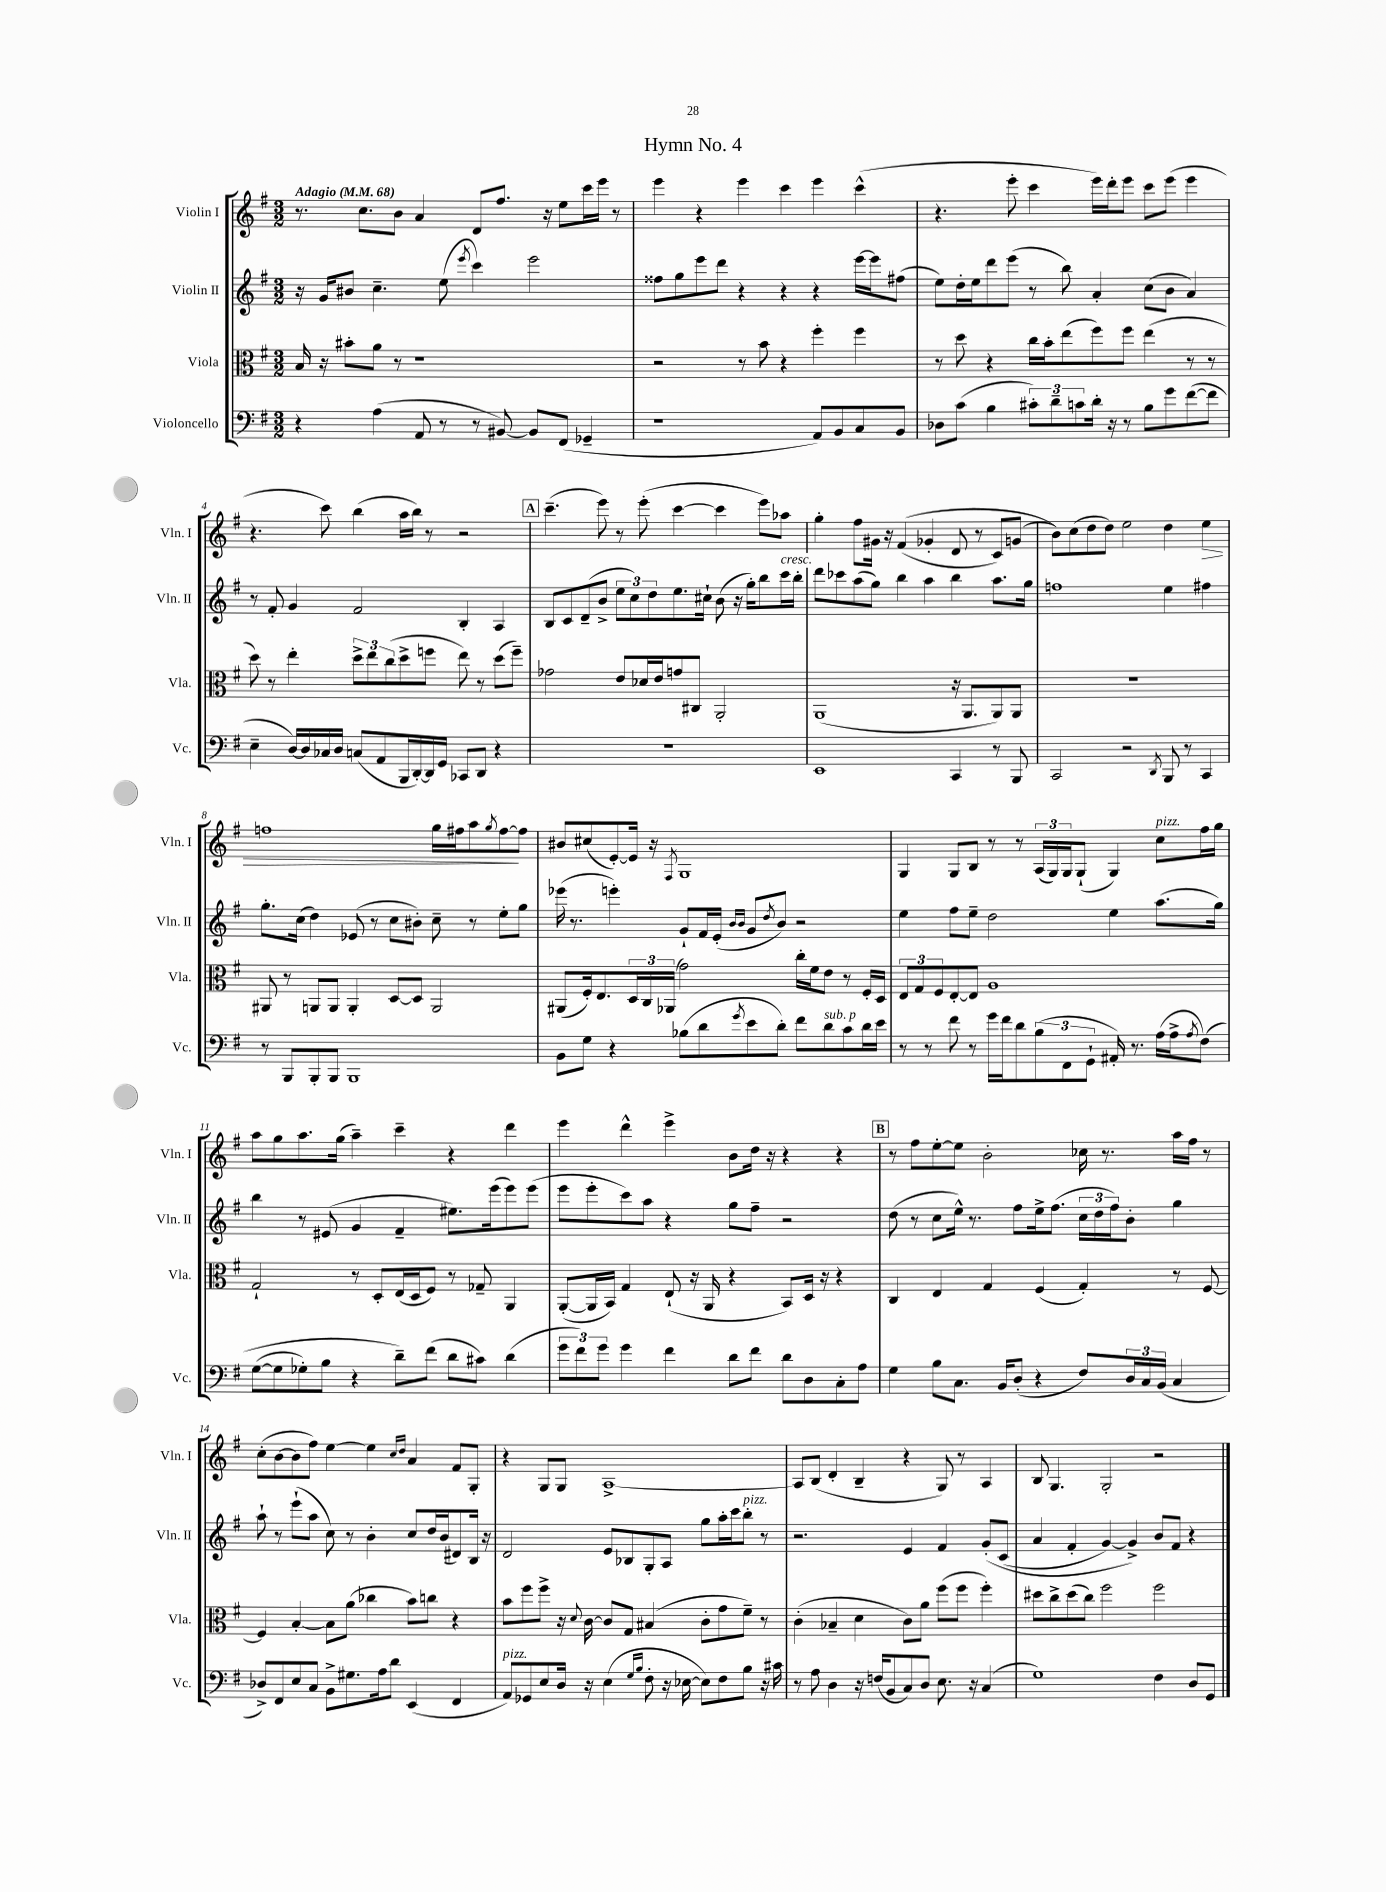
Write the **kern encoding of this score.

**kern	**kern	**kern	**kern
*staff4	*staff3	*staff2	*staff1
*clefF4	*clefC3	*clefG2	*clefG2
*k[f#]	*k[f#]	*k[f#]	*k[f#]
*M3/2	*M3/2	*M3/2	*M3/2
*MM68	*MM68	*MM68	*MM68
4r	16B/	16r	8.r
.	16r	16g/LK	.
.	8b#'\L	8b#/J	.
.	.	.	8.cc\L
(4A\	8a\J	4.cc~\	.
.	8r	.	8b\J
8AA/	1r	.	4a/
8r	.	(8ee\	.
.	.	8qeee/	.
8r	.	4ccc\)	8d/L
[8BB#/)	.	.	8.ff#/J
8BB#/]L	.	2eee\	.
.	.	.	16r
(8FF#/J	.	.	8ee\L
4GG-~/	.	.	16ccc\L
.	.	.	16eee\JJ
.	.	.	8r
=	=	=	=
1r	2r	8ff##\L	4eee\
.	.	8gg\	.
.	.	8eee\	4r
.	.	8ddd\J	.
.	8r	4r	4eee\
.	8b\	.	.
.	4r	4r	4ccc\
8AA/L)	4ff#'\	4r	4eee\
8BB/	.	.	.
8C/	4ff#\	[16eee\LL	(4ccc^^\
.	.	16eee\]J	.
8BB/J	.	(8ff#\J	.
=	=	=	=
8D-\L	8r	8ee\L)	4.r
(8c\J	8dd\	16dd'\L	.
.	.	16ee\J	.
4B\	4r	8ddd\	.
.	.	(8eee\J	8eee'\
12c#'\L)	16cc\LL	8r	4ccc\
.	16b'\J	.	.
12d~\	.	.	.
.	(8ee\	8bb\)	.
12c\	.	.	.
16d'\Jk	8ff#\)	4a'/	16eee\LL)
16r	.	.	16ddd'\J
8r	8ff#\J	.	8eee\J
8B\L	(4ee\	(8cc\L	8ccc\L
8g\	.	8b\J	(8eee\J
([8f#\	8r	4a/)	4eee\
8f#\]J	8r	.	.
=	=	=	=
4E~\	8dd\)	8r	4.r
.	8r	8f#'/	.
[16D/LL)	4ee'\	4g/	.
16D/]	.	.	.
16C-/	.	.	8ccc\)
16D/JJ	.	.	.
(8C/L	12dd^\L	2f#/	(4bb\
.	12ee\	.	.
8AA/	.	.	.
.	(12cc\	.	.
16BBB/L	8dd^\	.	16aa\LL
[16DD'/)	.	.	16bb\JJ)
16DD/]	8ff\J	.	8r
16GG/JJ	.	.	.
8CC-/L	8ee\)	4B'/	2r
8DD/J	8r	.	.
4r	(8dd\L	4A/	.
.	8ff~\J)	.	.
=	=	=	=
1.r	2g-\	8B/L	(4.ccc~\
.	.	8c/	.
.	.	(8d~/	.
.	.	8b^/J	8eee\)
.	8e/L	12ee\L	8r
.	.	12cc\)	.
.	16d-/L	.	(8eee'\
.	.	12dd\	.
.	16e/J	.	.
.	8g/	8.ee\	[4ccc\
.	8C#/J	.	.
.	.	16cc#`\Jk	.
.	2AA'/	(8b\	4ccc\]
.	.	16r	.
.	.	16gg'\LK)	.
.	.	8bb\	8eee\L)
.	.	16ccc\L	8aa-\J
.	.	16bb'\JJ	.
=	=	=	=
1EE	(1AA	8ddd\L	4gg'\
.	.	8ccc-\	.
.	.	(8aa\	8ff#\L
.	.	8gg\J)	16g#\Jk
.	.	.	16r
.	.	4bb\	&((4f#/
.	.	4aa\	4g-'/
4CC/	16r	4bb\	8d/
.	8.AA/L	.	.
.	.	.	8r
8r	8AA/)	8.aa\L	8c/L)
8BBB/	8AA/J	.	(8g/J
.	.	16gg\Jk	.
=	=	=	=
2CC/	1.r	1ff	8b\L)&)
.	.	.	(8cc\
.	.	.	8dd\
.	.	.	8dd\J)
2r	.	.	2ee\
8qDD/	.	.	.
8BBB/	.	4ee\	4dd\
8r	.	.	.
4CC/	.	4ff#\	4ee\
=	=	=	=
8r	8AA#/	8.gg'\L	1ff
8BBB/L	8r	.	.
.	.	(16cc\Jk	.
8BBB'/	8AA/L	4dd\)	.
8BBB/J	8AA/J	.	.
1BBB	4AA'/	(8e-/	.
.	.	8r	.
.	[8D/L	8cc\L	.
.	8D/]J	8b#'\J)	.
.	2AA/	8cc~\	16gg\LL
.	.	.	16ff#\J
.	.	8r	8aa\
.	.	.	8qgg/
.	.	8ee'\L	[8ff#\
.	.	8gg\J	8ff#\]J
=	=	=	=
8BB\L	(8AA#/L	(16eee-\	8b#/L
.	.	8.r	.
8G\J	16F#'/k)	.	(8cc#/
.	8.E/	.	.
4r	.	4eee'\)	[8e'/)
.	24D/L	.	16e/]Jk
.	24C/	.	.
.	.	.	16r
.	(24AA-/JJ	.	.
.	.	.	8qF#/
(8B-\L	2g\)	8g`/L	1G
8d\	.	16f#/L	.
.	.	(16e'/JJ	.
.	.	16qqb/LL	.
8qg/	.	16qqb/JJ	.
8e\	.	8g/L	.
.	.	8qdd/	.
8d'\J)	.	8b/J)	.
8f#\L	16cc'\LL	2r	.
.	16f#\J	.	.
8d\	8e\J	.	.
8c\	8r	.	.
16d\L	16F#'/LL	.	.
16e\JJ	16D/JJ	.	.
=	=	=	=
8r	12E/L	4ee\	4G/
.	12G/	.	.
8r	.	.	.
.	12F#/	.	.
8f#\	[8E'/	8ff#\L	8G/L
8r	8E/]J	8ee~\J	8B/J
16g\LL	1A	2dd\	8r
16f#\J	.	.	.
8d\	.	.	8r
(12B\	.	.	(24A/LL
.	.	.	24G/)
12FF#\	.	.	24G/J
.	.	.	(8G`/J
12GG`\J	.	.	.
16AA#'/)	.	4ee\	4G/)
8.r	.	.	.
(16A\LL	.	(8.aa\L	8cc\L
16A^\J	.	.	.
8qA/	.	.	.
&(8F#\J)	.	.	16ff#\L
.	.	16gg\Jk)	16gg\JJ
=	=	=	=
([8G\L	2G`/	4bb\	8aa\L
8G\]	.	.	8gg\
8G-'\)	.	8r	8.aa\
8B\J	.	(8e#/	.
.	.	.	(16gg\Jk
4r	8r	4g/	4aa~\)
.	8D'/L	.	.
8d~\L&)	(16E/L	4f#~/	4ccc~\
.	16D/J	.	.
(8f#\J	8F#/J)	.	.
8d\L	8r	8.ee#\L)	4r
8c#\J)	8G-~/	.	.
.	.	(16eee\k	.
(4d\	4AA/	8eee\)	4ddd\
.	.	(8eee\J	.
=	=	=	=
12g\L	([8AA'/L	8eee\L	4eee\
12f#\)	.	.	.
.	16AA/]L	8eee'\	.
12g\J	.	.	.
.	16BB/JJ)	.	.
4g\	4G/	8ccc\)	4ddd^^\
.	.	8aa\J	.
4f#\	(8E`/	4r	4eee^\
.	16r	.	.
.	16AA/	.	.
8d\L	4r	8gg\L	8b\L
8f#\J	.	8ff#~\J	16dd\Jk
.	.	.	16r
8d\L	8BB/L)	2r	4r
8D\	16D/Jk	.	.
.	16r	.	.
8C'\	4r	.	4r
8A\J	.	.	.
=	=	=	=
4G\	4C/	(8dd\	8r
.	.	8r	8ff#\L
8B\L	4E/	8cc\L	[8ee'\
8.C\J	.	16ee^^\Jk)	8ee\]J
.	.	8.r	.
.	4G/	.	2b'\
16BB/LK	.	.	.
(8D'/J	.	8ff#\L	.
4r	(4F#/	16ee^\k	.
.	.	(8.ff#\J	.
8F#/L)	4G'/)	24cc\LL	16cc-\
.	.	24dd\	.
.	.	.	8.r
.	.	24ff#\J)	.
24D/L	.	8b'\J	.
24C/	.	.	.
(24BB/JJ	.	.	.
4C/	8r	4gg\	16aa\LL
.	.	.	16ff#\JJ
.	[8F#/	.	8r
=	=	=	=
8D-^/L)	4F#/]	8aa`\	(8cc'\L
8FF#/	.	8r	[8b\
8E/	[4B'/	(8eee`\L	8b\]
8C/J	.	8aa\J	8ff#\J)
8BB^\L	8B\]L	8cc\)	[4ee\
8.G#\	(8a\J	8r	.
.	4cc-\	4b'\	4ee\]
16A\k	.	.	.
8d\J	.	.	.
.	.	.	16qqcc/LL
.	.	.	16qqdd/JJ
(4EE/	8b\L)	8cc/L	4a/
.	8cc\J	16dd/L	.
.	.	(16b/J	.
4FF#/	4r	8d#/)	8f#/L
.	.	16B/Jk	8G'/J
.	.	16r	.
=	=	=	=
8AA/L)	8b\L	2d/	4r
8GG-/	8ff#\	.	.
8E/	8ff#^\J	.	8G/L
16D/Jk	16r	.	8G/J
.	8qqd/	.	.
16r	[16c\	.	.
(4E\	8c/]L	8e/L	[1A^
.	8G/J	8B-/	.
16qqG/LL	.	.	.
16qqB/JJ	.	.	.
8F#'\	(4B#/	8G'/	.
16r	.	8A/J	.
[16E-\	.	.	.
8E-\]L)	8c'\L	8gg\L	.
8F#\	8g\	16aa'\L	.
.	.	16ccc\J	.
8B\J	8f#~\J)	8bb'\J	.
16r	8r	8r	.
16c#\	.	.	.
=	=	=	=
8r	(4c'\	2.r	8A/]L
8A\	.	.	(8B/J
4D\	4B-~/	.	4d'/
16r	4d\	.	4B~/
(16F/LK	.	.	.
8BB/	.	.	.
8C/)	8c\L)	4e/	4r
8D/J	8a\J	.	.
8.E\	(8ff#\L	4f#/	8G/)
.	8ff#\J	.	8r
16r	.	.	.
(4C/	4ff#'\)	&(8g'/L	4A/
.	.	(8c/J	.
=	=	=	=
1G)	8dd#\L	4a/	8B/
.	8cc^\	.	4.G/
.	(8dd#\	4f#'/	.
.	8cc\J)	.	.
.	2ff#\	[4g/)	2G'/
.	.	4g^/]&)	.
4F#\	2ff#\	8b/L	2r
.	.	8f#/J	.
8D/L	.	4r	.
8GG/J	.	.	.
==	==	==	==
*-	*-	*-	*-
